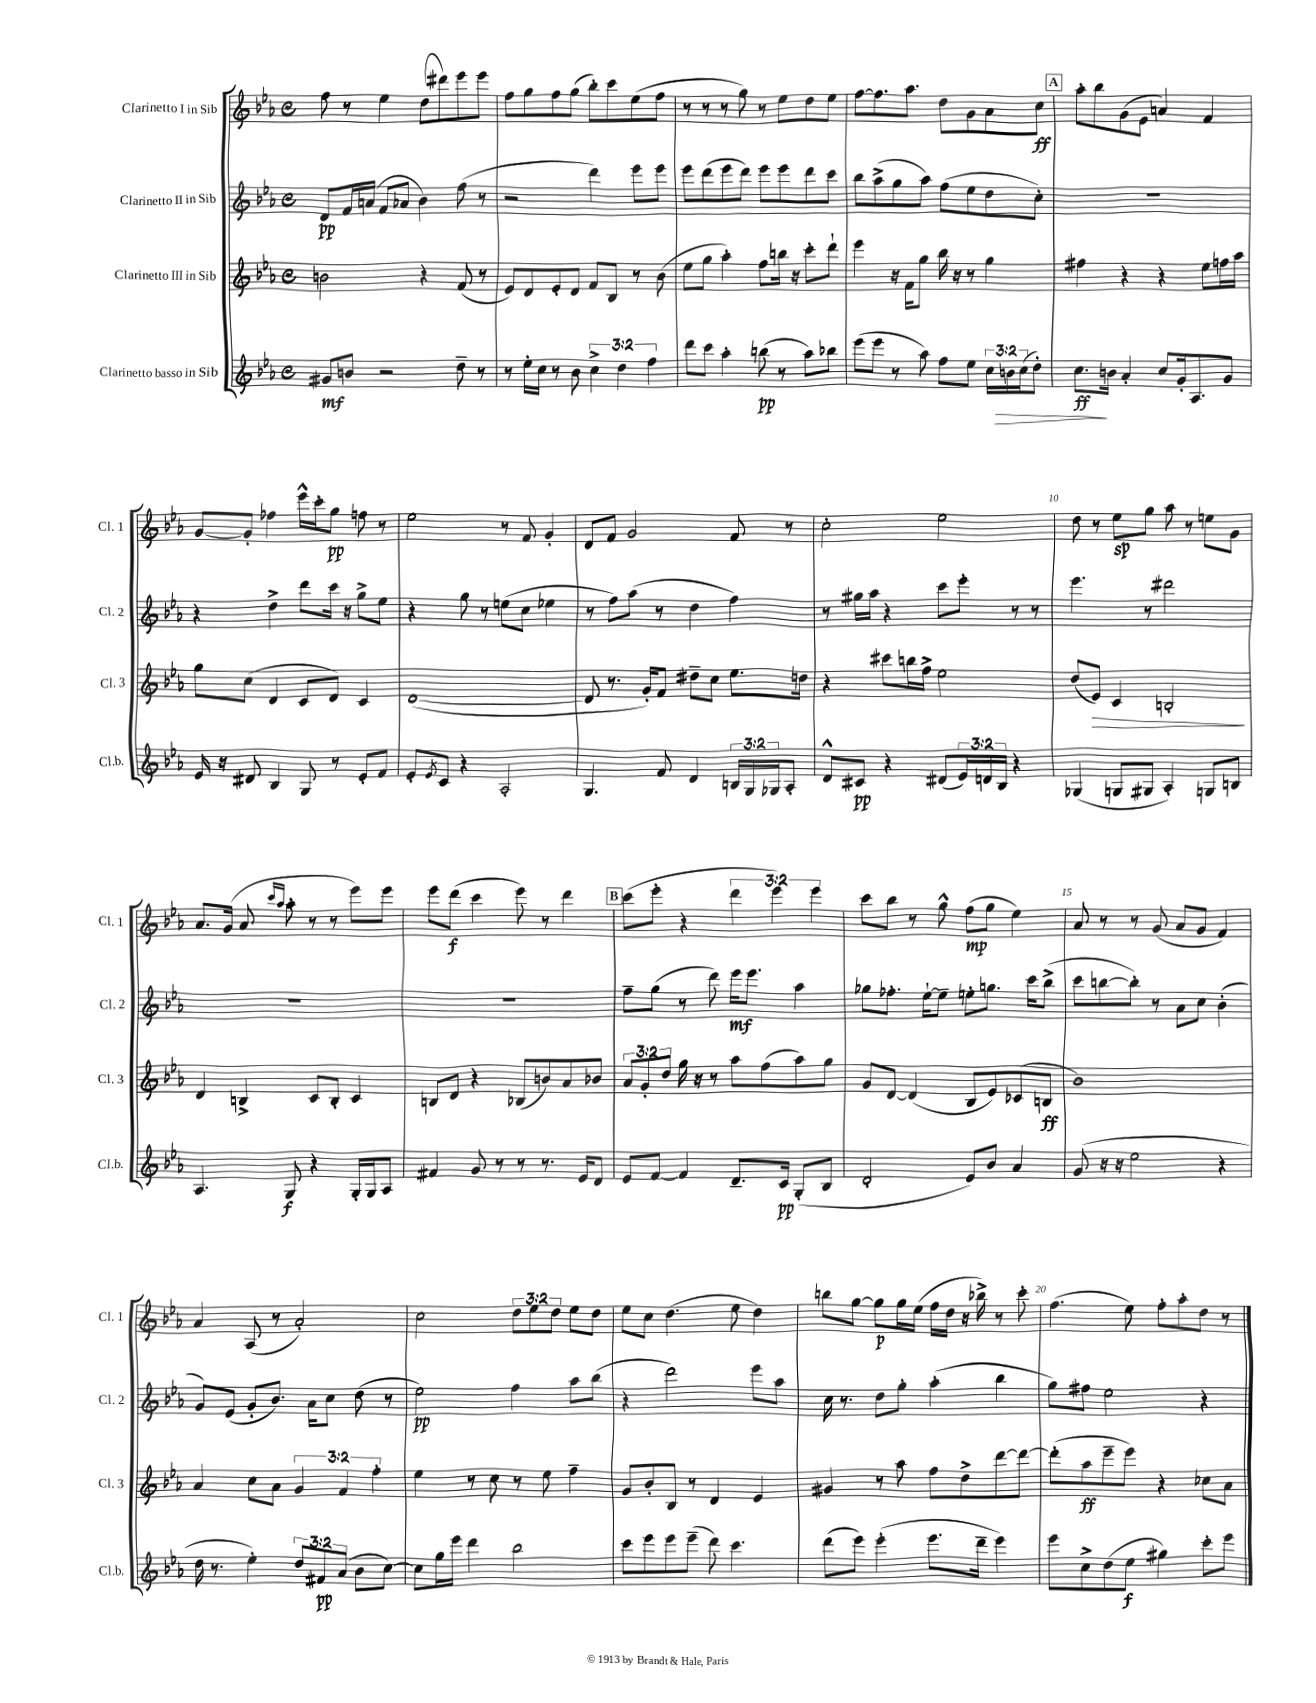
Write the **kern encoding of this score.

**kern	**kern	**kern	**kern
*staff4	*staff3	*staff2	*staff1
*clefG2	*clefG2	*clefG2	*clefG2
*k[b-e-a-]	*k[b-e-a-]	*k[b-e-a-]	*k[b-e-a-]
*M4/4	*M4/4	*M4/4	*M4/4
*met(c)	*met(c)	*met(c)	*met(c)
8g#	2b	8d	8ff
8b	.	16f	8r
.	.	(16a	.
2r	.	8f	4ee-
.	.	8a-	.
.	4r	4b-)	(8dd
.	.	.	8ddd#)
8dd~	(8f	(8ff	8eee-
8r	8r	8r	8eee-
=	=	=	=
8r	8e-)	2r	8ff
16ee-'	8d	.	8gg
16cc	.	.	.
8r	8e-'	.	8ff
8b-	8d	.	(8gg
6cc^	8f	4ddd)	8bb-')
.	8B-	.	8ccc
6dd	.	.	.
.	8r	8eee-	(8ee-
6ff	.	.	.
.	(8b-	8eee-	8ff
=	=	=	=
8ddd	8ee-	8eee-	8r
8ccc	8gg	(8ddd	8r
4aa-'	4aa-')	8eee-	8r
.	.	8ddd)	8gg)
(8bb	8ff	8eee-	8r
8r	16bb	8eee-	8ee-
.	16r	.	.
8aa-)	8ccc'	8ddd	8dd
8bb-	8ddd`	8ccc	8ee-
=	=	=	=
(8eee-	4eee-	8bb-	[8ff
8eee-	.	(8aa-^	8.ff]
8r	16r	8gg	.
.	16f	.	8.aa-
8aa-)	8gg	8aa-)	.
8ff	16bb-	(8ff	8dd
.	16r	.	.
8ee-	8r	8ee-	8g
24cc	4gg	8dd	8a-
24b	.	.	.
(24cc	.	.	.
8dd')	.	8cc')	8cc
=	=	=	=
8.cc	4ff#	1r	8aa-'
.	.	.	8bb-
16b	.	.	.
4a-'	4r	.	(8g
.	.	.	8e-
8cc	4r	.	4a)
16g'	.	.	.
8.A-	.	.	.
.	8ee-	.	4f
8g	16ff	.	.
.	16aa-	.	.
=	=	=	=
16e-	8gg	4r	[8g
16r	.	.	.
8d#	(8cc	.	8g']
4B-	4d	4dd^	4ff-
8G	8c	8ddd	16eee-^^
.	.	.	16ccc'
8r	8d)	16ccc	8gg
.	.	16r	.
8e-'	4c	8gg^	8ff
8f	.	8ee-	8r
=	=	=	=
8e-'	([1d	4r	2ee-
8qe-	.	.	.
8c	.	.	.
4r	.	8gg	.
.	.	8r	.
2A-'	.	(8ee	8r
.	.	8cc	8f
.	.	4ee-	4g'
=	=	=	=
4.G	8d]	8r	8d
.	8.r	8ff)	8f
.	.	(8aa-	2g
.	16g')	.	.
8f	8f	8r	.
4d	8dd#~	4dd	.
.	8cc	.	.
24B	8.ee-	4ff)	8f
24G	.	.	.
24G-	.	.	.
8A-'	.	.	8r
.	16dd	.	.
=	=	=	=
8d^^	4r	8r	2cc'
8c#	.	16gg#	.
.	.	16aa-	.
4r	8ccc#	4r	.
.	16bb	.	.
.	16ff^	.	.
(8d#	2ee-	8ccc	2ee-
24e-)	.	8eee-'	.
24d	.	.	.
24B-	.	.	.
4r	.	8r	.
.	.	8r	.
=	=	=	=
(4G-	(8dd	4.eee-	8dd
.	8e-)	.	8r
8G	4c	.	8ee-
8G#	.	8r	8gg
4A-')	2B'	2ddd#	8aa-
.	.	.	8r
8G	.	.	8ee
8B	.	.	8g
=	=	=	=
4.A-	4d	1r	8.a-
.	.	.	(16g
.	4B^	.	8a-
.	.	.	16qqccc
.	.	.	16qqaa-
8G	.	.	8aa-'
4r	8c	.	8r
.	8B'	.	8r
16G'	4c	.	8eee-)
16G	.	.	.
8A-	.	.	8eee-
=	=	=	=
4f#	8B	1r	8eee-
.	8d	.	(8ddd
8g	4r	.	4ccc
8r	.	.	.
8r	(8B-	.	8eee-)
8.r	8b)	.	8r
.	8a-	.	4ddd
16e-	.	.	.
8d	8b-	.	.
=	=	=	=
8e-	12a-	8ff~	(8ccc
.	12g'	.	.
[8f	.	(8gg	8eee-'
.	12dd	.	.
4f]	16gg	8r	4r
.	16r	.	.
.	8r	8ddd)	.
8.d~	8aa-	16eee-	6ddd
.	.	8.eee-	.
.	(8ff	.	.
.	.	.	6eee-)
16c	.	.	.
(8G'	8aa-)	4aa-	.
.	.	.	6eee-
8B-	8gg	.	.
=	=	=	=
2d'	8g	8gg-	8ccc
.	[8d	8.ff-'	8bb-
.	(4d]	.	8r
.	.	[16ee-`	.
.	.	8ee-~]	8gg^^
8e-)	8B-	8ee'	(8ff
8b-	8e-)	8.gg	8gg
4a-	(8c-	.	4ee-)
.	.	16ccc	.
.	8B	(8bb-^	.
=	=	=	=
(8g	1b-)	8ccc	8a-
16r	.	[8bb	8r
16r	.	.	.
2ee-	.	8bb'])	8r
.	.	8r	(8g
.	.	8a-	8a-
.	.	8cc	8g
4r	.	(4b-'	4f)
=	=	=	=
16dd	4a-	8g)	4a-
8.r	.	.	.
.	.	(8e-	.
4ee-')	8cc	8g'	(8A-
.	8a-	8.b-)	8r
12dd	6g	.	2a-')
.	.	16a-	.
12f#	.	.	.
.	.	8cc	.
(12a-	6f	.	.
8b-	.	(8dd	.
.	6ff'	.	.
[8cc)	.	8r	.
=	=	=	=
8cc]	4ee-	2ee-)	2cc
16gg	.	.	.
16eee-	.	.	.
4ddd	8r	.	.
.	8cc	.	.
2bb-	8r	4ff	12dd
.	.	.	12ee-
.	8ee-	.	.
.	.	.	12dd
.	4ff~	8aa-	8ee-
.	.	(8bb-	8dd
=	=	=	=
8ccc	8g	4r	8ee-
8eee-	8b-'	.	8cc
8eee-	8B-	2ddd)	(4.dd
(8eee-~	8r	.	.
8ddd)	4d	.	.
4.ccc	.	.	8ee-
.	4e-	8eee-	4dd)
.	.	8aa-	.
=	=	=	=
(8ddd	4g#	16cc	8bb
.	.	8.r	.
8eee-)	.	.	[8gg
(4eee-'	8r	8dd	8gg]
.	8aa-	8gg'	16gg
.	.	.	(16ee-
8.eee-	8ff	(4aa-'	16ff
.	.	.	16dd
.	8dd^	.	16r
16ddd~	.	.	16bb-^)
4eee-)	[8ddd	4bb-	8r
.	8ddd_	.	8ccc'
=	=	=	=
8eee-	(8ddd']	8gg)	(4.ff
8cc^	8aa-	8ff#	.
(8dd	8eee-~	2ee-	.
8ee-	8eee-)	.	8ee-)
4gg#)	4r	.	8ff'
.	.	.	8aa-'
8ccc'	8cc-	4r	8dd
8eee-	8a-	.	8r
==	==	==	==
*-	*-	*-	*-
